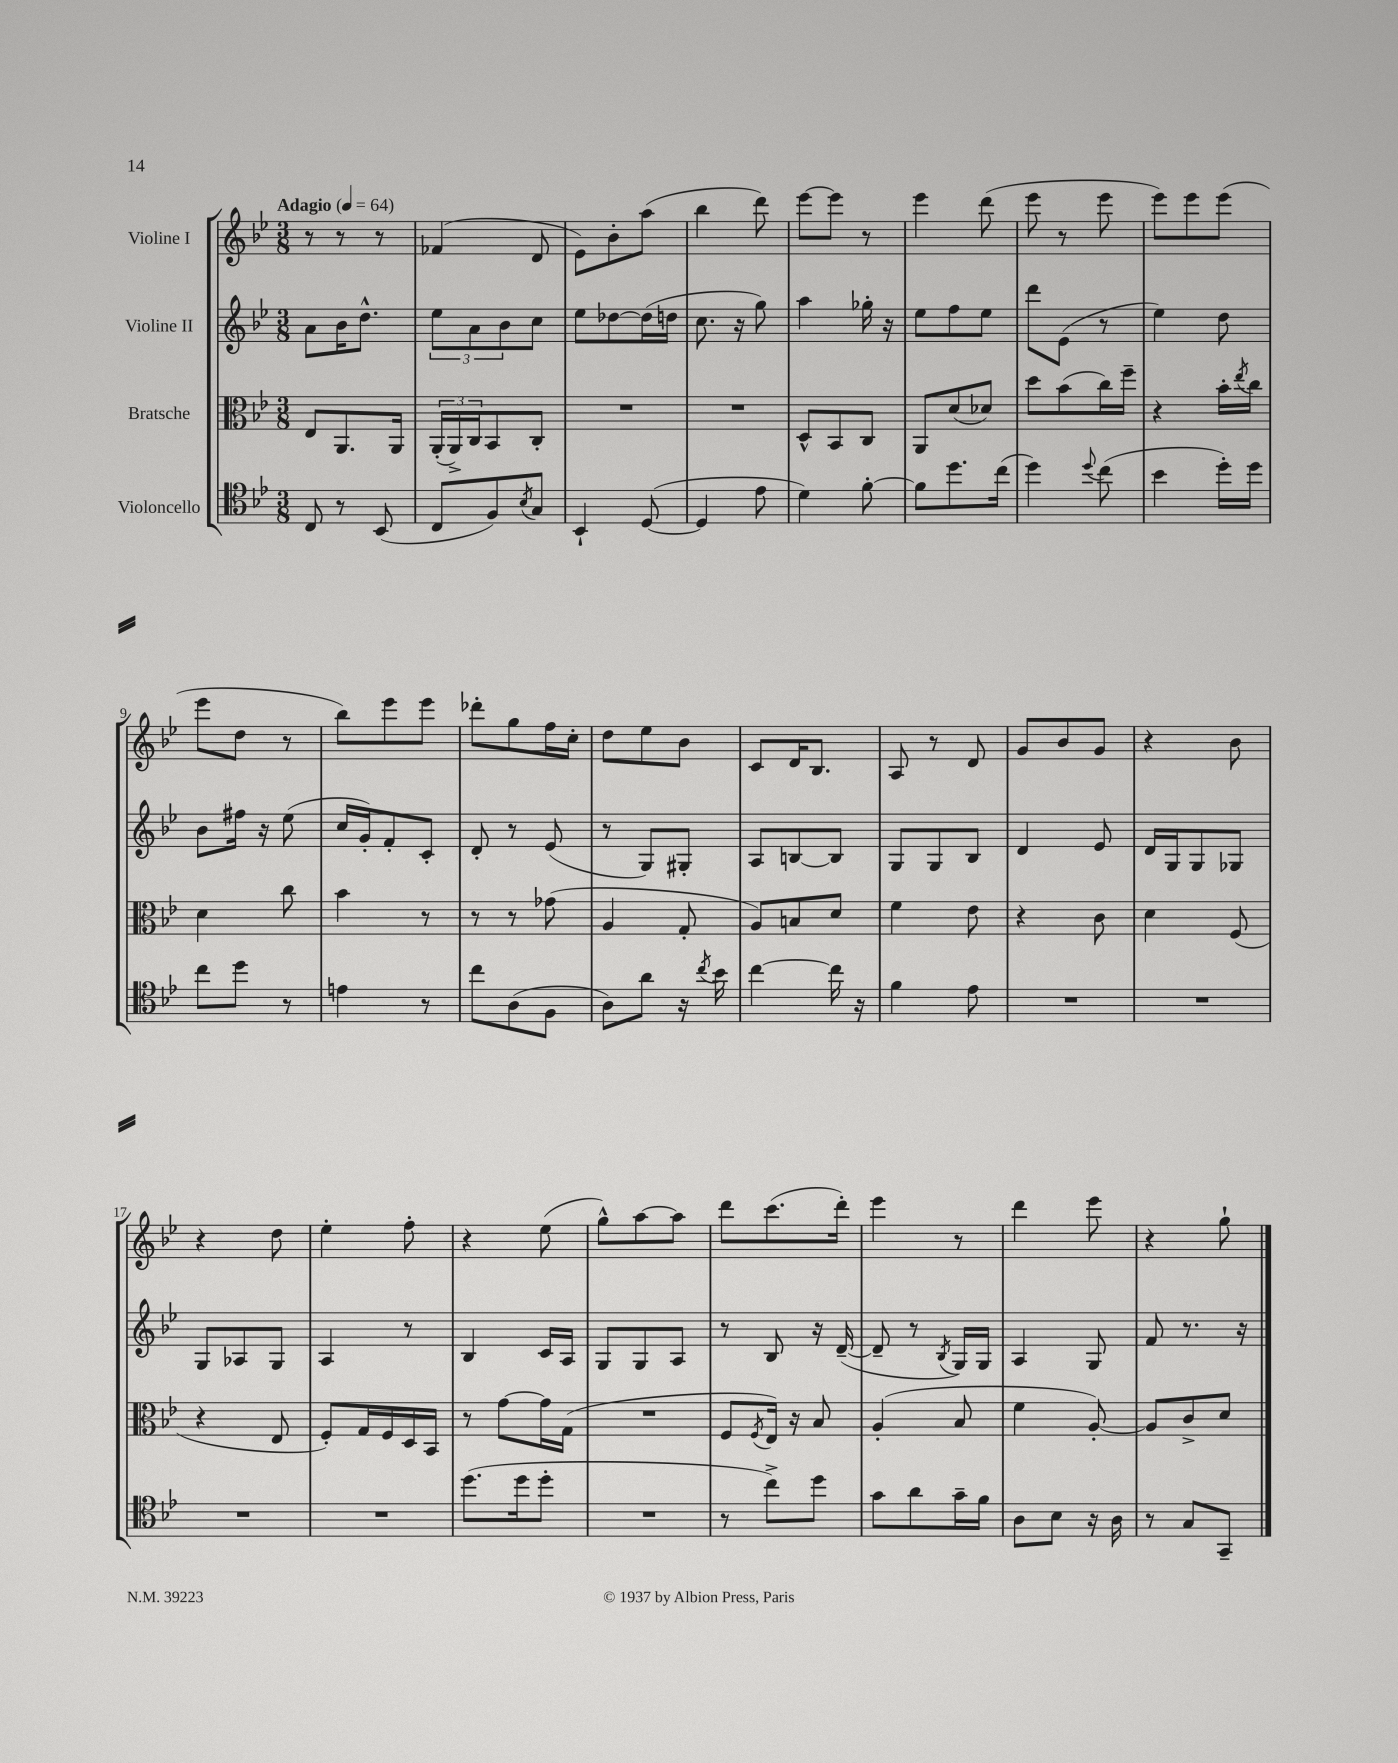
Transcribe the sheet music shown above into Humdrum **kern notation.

**kern	**kern	**kern	**kern
*staff4	*staff3	*staff2	*staff1
*clefC4	*clefC3	*clefG2	*clefG2
*k[b-e-]	*k[b-e-]	*k[b-e-]	*k[b-e-]
*M3/8	*M3/8	*M3/8	*M3/8
*MM64	*MM64	*MM64	*MM64
8C	8E-	8a	8r
8r	8.AA	16b-	8r
.	.	8.dd^^	.
(8BB-	.	.	8r
.	16AA	.	.
=	=	=	=
8C	(24AA'	12ee-	(4f-
.	24AA^)	.	.
.	24C	12a	.
8F)	8BB-	.	.
.	.	12b-	.
8qB-	.	.	.
8G	8C'	8cc	8d
=	=	=	=
4BB-`	4.r	8ee-	8e-)
.	.	[8dd-	8b-'
([8D	.	(16dd-]	(8aa
.	.	16dd	.
=	=	=	=
4D]	4.r	8.cc	4bb-
.	.	16r	.
8e-	.	8gg)	8ddd)
=	=	=	=
4d)	8D^^	4aa	[8eee-
.	8BB-	.	8eee-]
[8f'	8C	16gg-'	8r
.	.	16r	.
=	=	=	=
8f]	8AA	8ee-	4eee-
8.dd	(8d	8ff	.
.	8d-)	8ee-	(8ddd
(16cc	.	.	.
=	=	=	=
4dd)	8dd	8ddd	8eee-
.	(8b-	(8e-	8r
8qqdd	.	.	.
(8cc	16cc)	8r	8eee-
.	16ff~	.	.
=	=	=	=
4b-	4r	4ee-)	8eee-)
.	.	.	8eee-
16dd')	16b-'	8dd	(8eee-
.	8qee-	.	.
16dd	16cc	.	.
=	=	=	=
8cc	4d	8b-	8eee-
8dd	.	16ff#	8dd
.	.	16r	.
8r	8cc	(8ee-	8r
=	=	=	=
4e	4b-	16cc	8bb-)
.	.	16g')	.
.	.	8f'	8eee-
8r	8r	8c'	8eee-
=	=	=	=
8cc	8r	8d'	8ddd-'
(8A	8r	8r	8gg
8F	(8g-	(8e-	16ff
.	.	.	16cc'
=	=	=	=
8A)	4A	8r	8dd
8a	.	8G)	8ee-
16r	8G'	8G#'	8b-
8qcc	.	.	.
16b-	.	.	.
=	=	=	=
[4cc	8A)	8A	8c
.	8B	[8B	16d
.	.	.	8.B-
16cc]	8d	8B]	.
16r	.	.	.
=	=	=	=
4f	4f	8G	8A
.	.	8G	8r
8e-	8e-	8B-	8d
=	=	=	=
4.r	4r	4d	8g
.	.	.	8b-
.	8c	8e-	8g
=	=	=	=
4.r	4d	16d	4r
.	.	16G	.
.	.	8G	.
.	(8F	8G-	8b-
=	=	=	=
4.r	4r	8G	4r
.	.	8A-	.
.	8E-	8G	8dd
=	=	=	=
4.r	8F')	4A	4ee-'
.	16G	.	.
.	16F	.	.
.	16D	8r	8ff'
.	16BB-	.	.
=	=	=	=
(8.dd	8r	4B-	4r
.	[8g	.	.
16dd	.	.	.
8dd'	16g]	16c	(8ee-
.	(16G	16A	.
=	=	=	=
4.r	4.r	8G	8gg^^)
.	.	8G	[8aa
.	.	8A	8aa]
=	=	=	=
8r	8F	8r	8ddd
.	8qF	.	.
8cc^)	16E-)	8B-	(8.ccc
.	16r	.	.
8dd	8B-	16r	.
.	.	([16d~	16ddd')
=	=	=	=
8g	(4A'	8d~]	4eee-
8a	.	8r	.
.	.	8qB-	.
16g~	8B-	16G)	8r
16f	.	16G	.
=	=	=	=
8A	4f	4A	4ddd
8B-	.	.	.
16r	[8A')	8G	8eee-
16A	.	.	.
=	=	=	=
8r	8A]	8f	4r
8G	8c^	8.r	.
8GG~	8d	.	8gg`
.	.	16r	.
==	==	==	==
*-	*-	*-	*-
